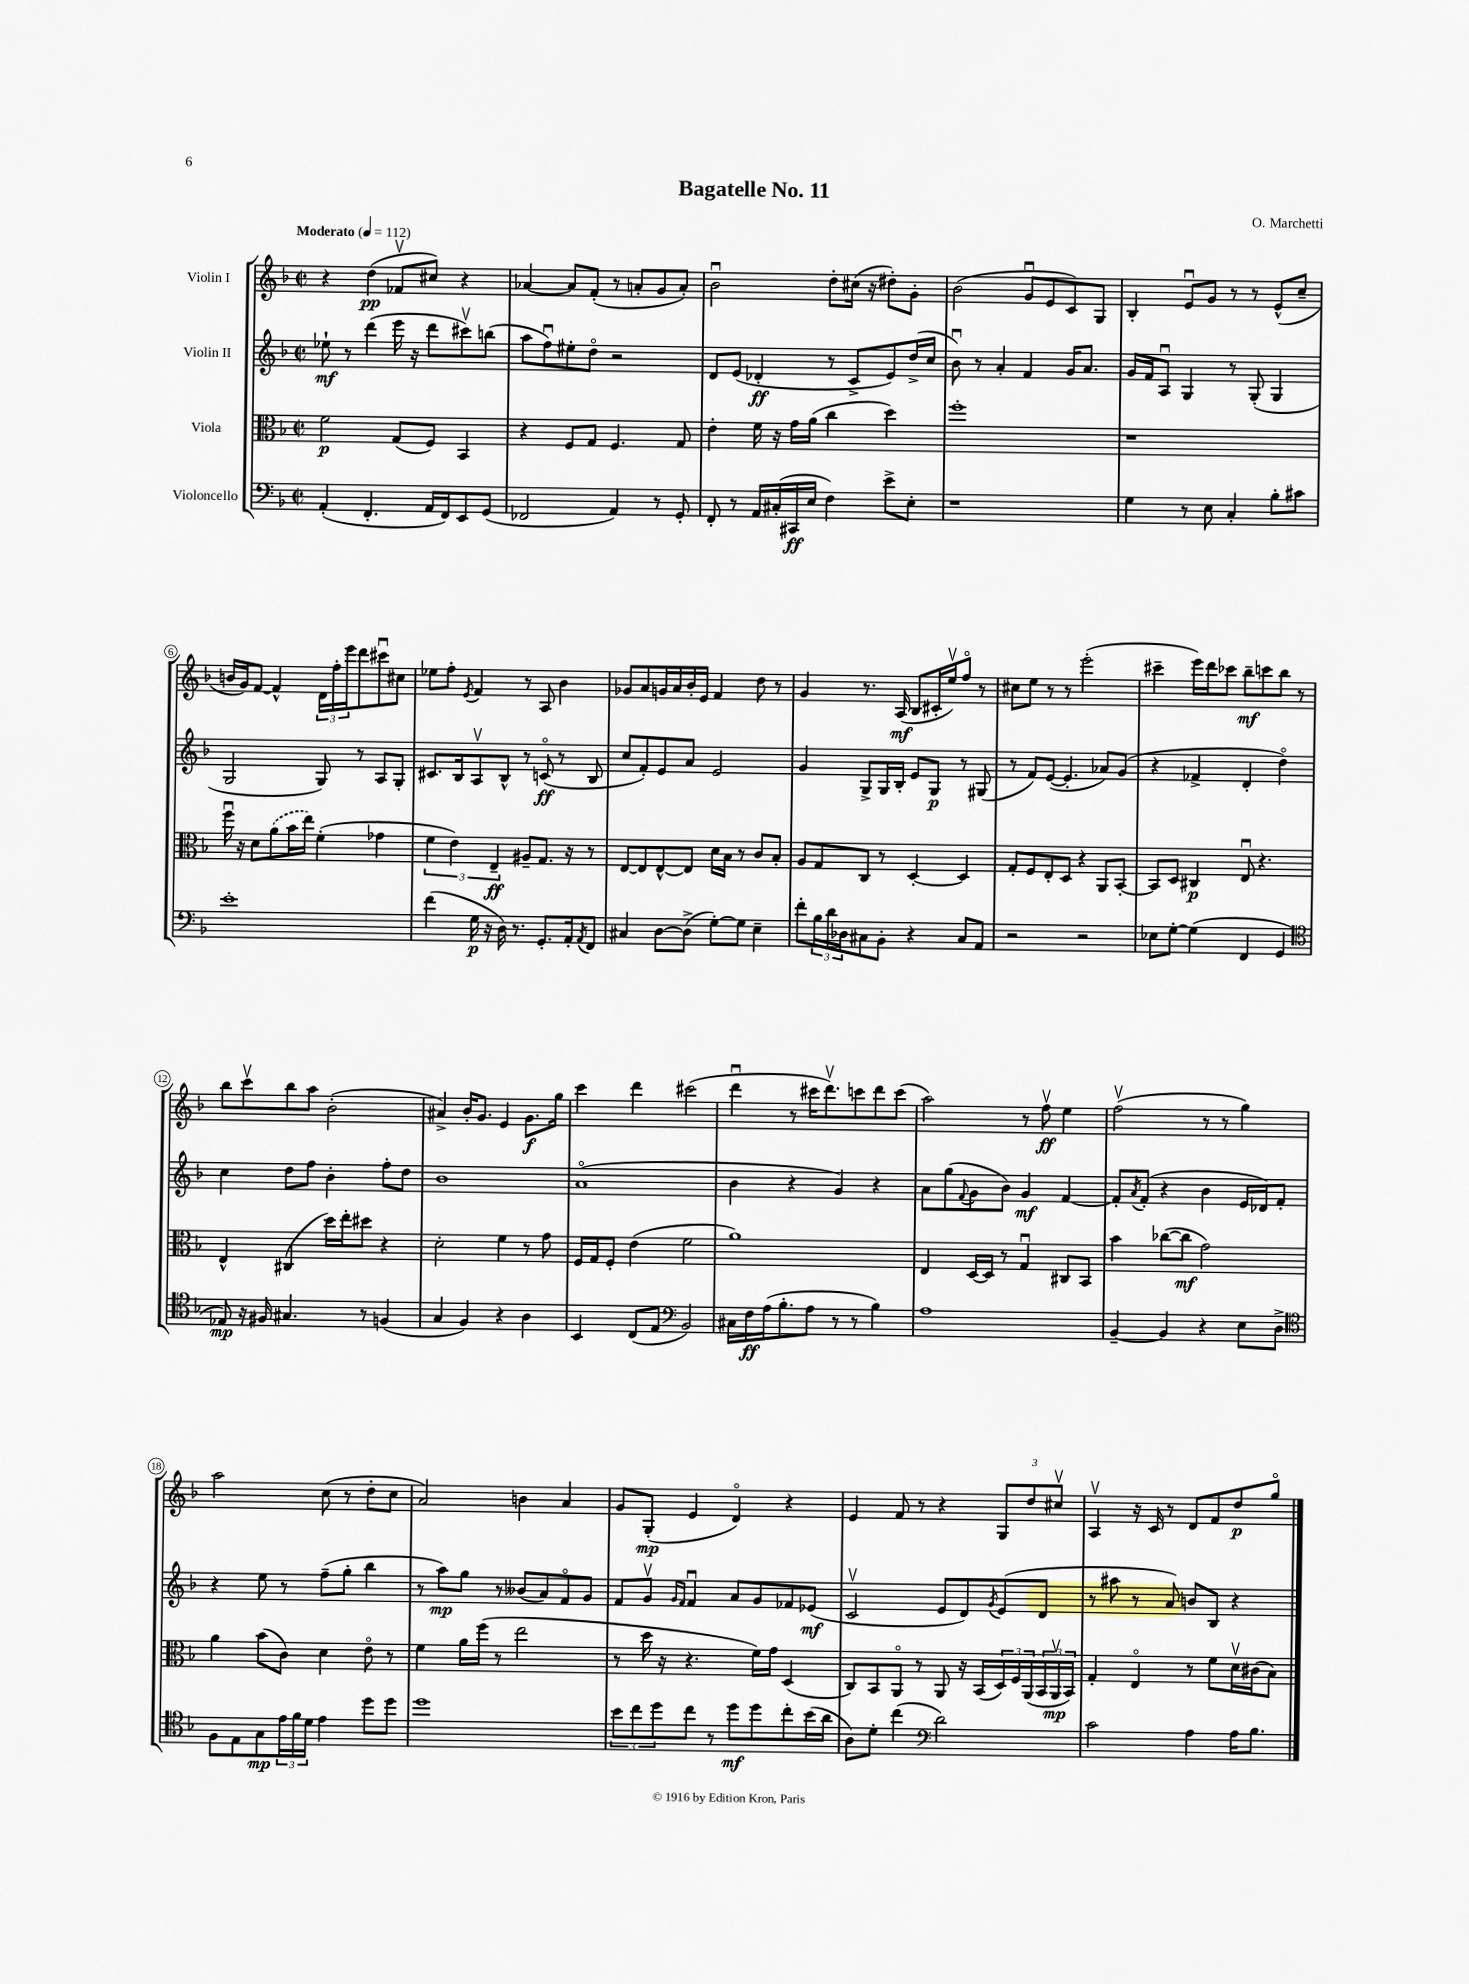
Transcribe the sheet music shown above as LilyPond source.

\header { title = "Bagatelle No. 11" composer = "O. Marchetti" }
<<
\new StaffGroup <<
\new Staff = "s0" \with { instrumentName = "Violin I" } {
    \clef treble \key f \major \defaultTimeSignature \time 2/2 \tempo "Moderato" 4 = 112
    r4 d''4\pp( fes'8\upbow cis''8) r4 |
    aes'4~ aes'8 f'8-.( r8 a'8-. g'8 a'8-.) |
    bes'2\downbow d''8-. cis''16( r16 dis''8-.) g'8-. |
    bes'2( g'8\downbow e'8 c'8) g8 |
    bes4-. e'8\downbow g'8 r8 r8 e'8-^( c''8-- |
    b'16 g'16) f'8~ f'4-^ \tuplet 3/2 { d'16 f''16-. e'''16 } d'''8 cis'''8\downbow cis''8 |
    ees''8 f''8-. \acciaccatura { e'8 } f'4 r8 a8 bes'4 |
    ges'8 a'8 g'16 a'16 bes'16-. e'16 f'4 d''8 r8 |
    g'4 r8. a16\mf( bes8 cis'16-. e''16\upbow) f''8\flageolet r8 |
    cis''8 e''8 r8 r8 e'''2-.( |
    cis'''4-- e'''16) d'''16 ces'''8 bes''8--\mf c'''8 bes''8 r8 |
    bes''8 c'''8\upbow bes''8 a''8 bes'2-.( |
    ais'4->) bes'16-. g'8. e'4 g'8.\f g''16 |
    c'''4 d'''4 cis'''2( |
    d'''4\downbow r8 cis'''16 d'''8.\upbow) c'''8 d'''8 c'''8( |
    a''2) r8 f''8\upbow\ff e''4 |
    f''2\upbow( r8 r8 g''4) |
    a''2 c''8( r8 d''8-. c''8 |
    a'2) b'4 a'4 |
    g'8 g8-.\mp( e'4 d'4\flageolet) r4 |
    e'4 f'8 r8 r4 \tuplet 3/2 { g8 d''8 cis''8\upbow } |
    a4\upbow r16 c'16 r8 d'8 f'8 d''8\p g''8\flageolet \bar "|." |
}
\new Staff = "s1" \with { instrumentName = "Violin II" } {
    \clef treble \key f \major \defaultTimeSignature \time 2/2
    ees''8-!\mf r8 d'''4( e'''16 r16 d'''8 cis'''8\upbow) b''8( |
    a''8 f''8\downbow) eis''8-. d''8\flageolet r2 |
    d'8 e'8( des'4-.\ff r8 c'8-> e'8) d''16->( c''16 |
    bes'8\downbow) r8 a'4-. f'4 g'16 a'8. |
    g'16 f'16 a8\downbow g4 r8 g8-.( g4 |
    g2 g8) r8 a8 g8-. |
    cis'8. bes16 a8\upbow bes8-^ r8 c'8\flageolet\ff( r8 bes8 |
    c''8 f'8-.) e'8 a'8 e'2 |
    g'4 g8-> g16 bes16-. e'8 g8\p r8 gis8( |
    r8 f'8) e'8~( e'4.-. aes'8) g'8( |
    r4 fes'4-> d'4-. d''4\flageolet) |
    c''4 d''8 f''8 bes'4-. f''8-. d''8 |
    bes'1 |
    a'1\flageolet( |
    bes'4 r4 g'4) r4 |
    a'8 g''8( \appoggiatura { f'8 } g'8 bes'8) g'4\mf f'4~ |
    f'8-. \acciaccatura { a'8 } f'8-.( r4 bes'4 e'16 des'16) f'8-. |
    r4 e''8 r8 f''8--( g''8-. bes''4 |
    r8 a''8\mp) g''8 r8 beses'8( a'8) f'8\flageolet g'8 |
    f'8 g'8\upbow \grace { g'16 f'16 } f'4\downbow a'8 g'8 fes'8 ees'8\mf( |
    c'2\upbow e'8 d'8) \acciaccatura { g'8 } e'8( d'8 |
    r8 ais''8 r8 a'8) b'8 bes8 r4 \bar "|." |
}
\new Staff = "s2" \with { instrumentName = "Viola" } {
    \clef alto \key f \major \defaultTimeSignature \time 2/2
    f'2\p g8( f8) bes,4 |
    r4 f8 g8 f4. g8 |
    e'4-. f'16 r16 g'16 a'16( c''4 d''4) |
    f''1-. |
    r1 |
    f''16\downbow r16 d'8 \once \slurDashed a'8( bes'16 e''16) f'4-.( ges'4 |
    \tuplet 3/2 { f'4 e'4) e4--\ff } ais8-- g8. r16 r8 |
    e8~ e8 e8~-^ e8 d'16 bes16 r8 c'8 bes8-. |
    a8 g8 c8 r8 d4~-. d4 |
    g8-. f8 e8-. d8 r4 a,8 bes,8~-. |
    bes,8 d8 cis4\p e8\downbow r4. |
    e4-^ cis4( d''16) e''16-. dis''8 r4 |
    d'2-. f'4 r8 g'8 |
    f16 g16 f8-. e'4( f'2 |
    a'1) |
    e4 d16~ d16 r8 g4\downbow cis8 bes,8 |
    bes'4 ces''8~( ces''8\mf g'2) |
    a'4 bes'8( c'8) d'4 e'8\flageolet r8 |
    f'4 a'16 f''16( r8 e''2 |
    r8 d''16 r16 r4. f'16) g'16 d4( |
    c8) bes,8 a,8\flageolet r8 a,8 r16 bes,16( \tuplet 3/2 { d16) f16 a,16( } \tuplet 3/2 { bes,16 a,16\upbow\mp bes,16) } |
    g4-. e4\flageolet r8 f'8 d'16\upbow cis'16( bes8) \bar "|." |
}
\new Staff = "s3" \with { instrumentName = "Violoncello" } {
    \clef bass \key f \major \defaultTimeSignature \time 2/2
    a,4-.( f,4.-. a,16 f,16) e,8 g,8( |
    fes,2 a,4) r8 g,8-. |
    f,8-. r8 a,16 cis16-.( cis,16\ff e16 f4) e'8-> e8-. |
    r1 |
    g4 r8 e8 c4-. bes8-. cis'8 |
    e'1-. |
    f'4( g16\p r16 d16) r8. g,8.-. a,16-. \acciaccatura { a,8 } f,8 |
    cis4 d8~ d8->( g8~-.) g8 e4-- |
    f'8-. \tuplet 3/2 { bes16 d'16 des16 } cis8 bes,8-. r4 cis8 a,8 |
    r2 r2 |
    ees8 g8~-. g4( f,4 g,4 |
    \clef tenor ees8\mp) r16 fis16 gis4. r8 f4( |
    g4 f4) r4 a4 |
    bes,4 c8( e8 \clef bass bes,2) |
    cis16 f16\ff a16( bes8.-. a8 r8 r8 bes4) |
    a1 |
    bes,4~-- bes,4 r4 e8 d8-> |
    \clef tenor f8 e8 g8\mp \tuplet 3/2 { e'16 f'16 d'16 } e'4 d''8 d''8 |
    d''1 |
    \tuplet 3/2 { bes'8 c''8 d''8 } c''8 r8 d''8\mf d''8 c''8-. bes'16( a'16 |
    a8) d'8-. c''4( \clef bass d'2) |
    c'2 a4 a16 bes8. \bar "|." |
}
>>
>>
\layout { \context { \Score \override BarNumber.stencil = #(make-stencil-circler 0.1 0.3 ly:text-interface::print) } }
